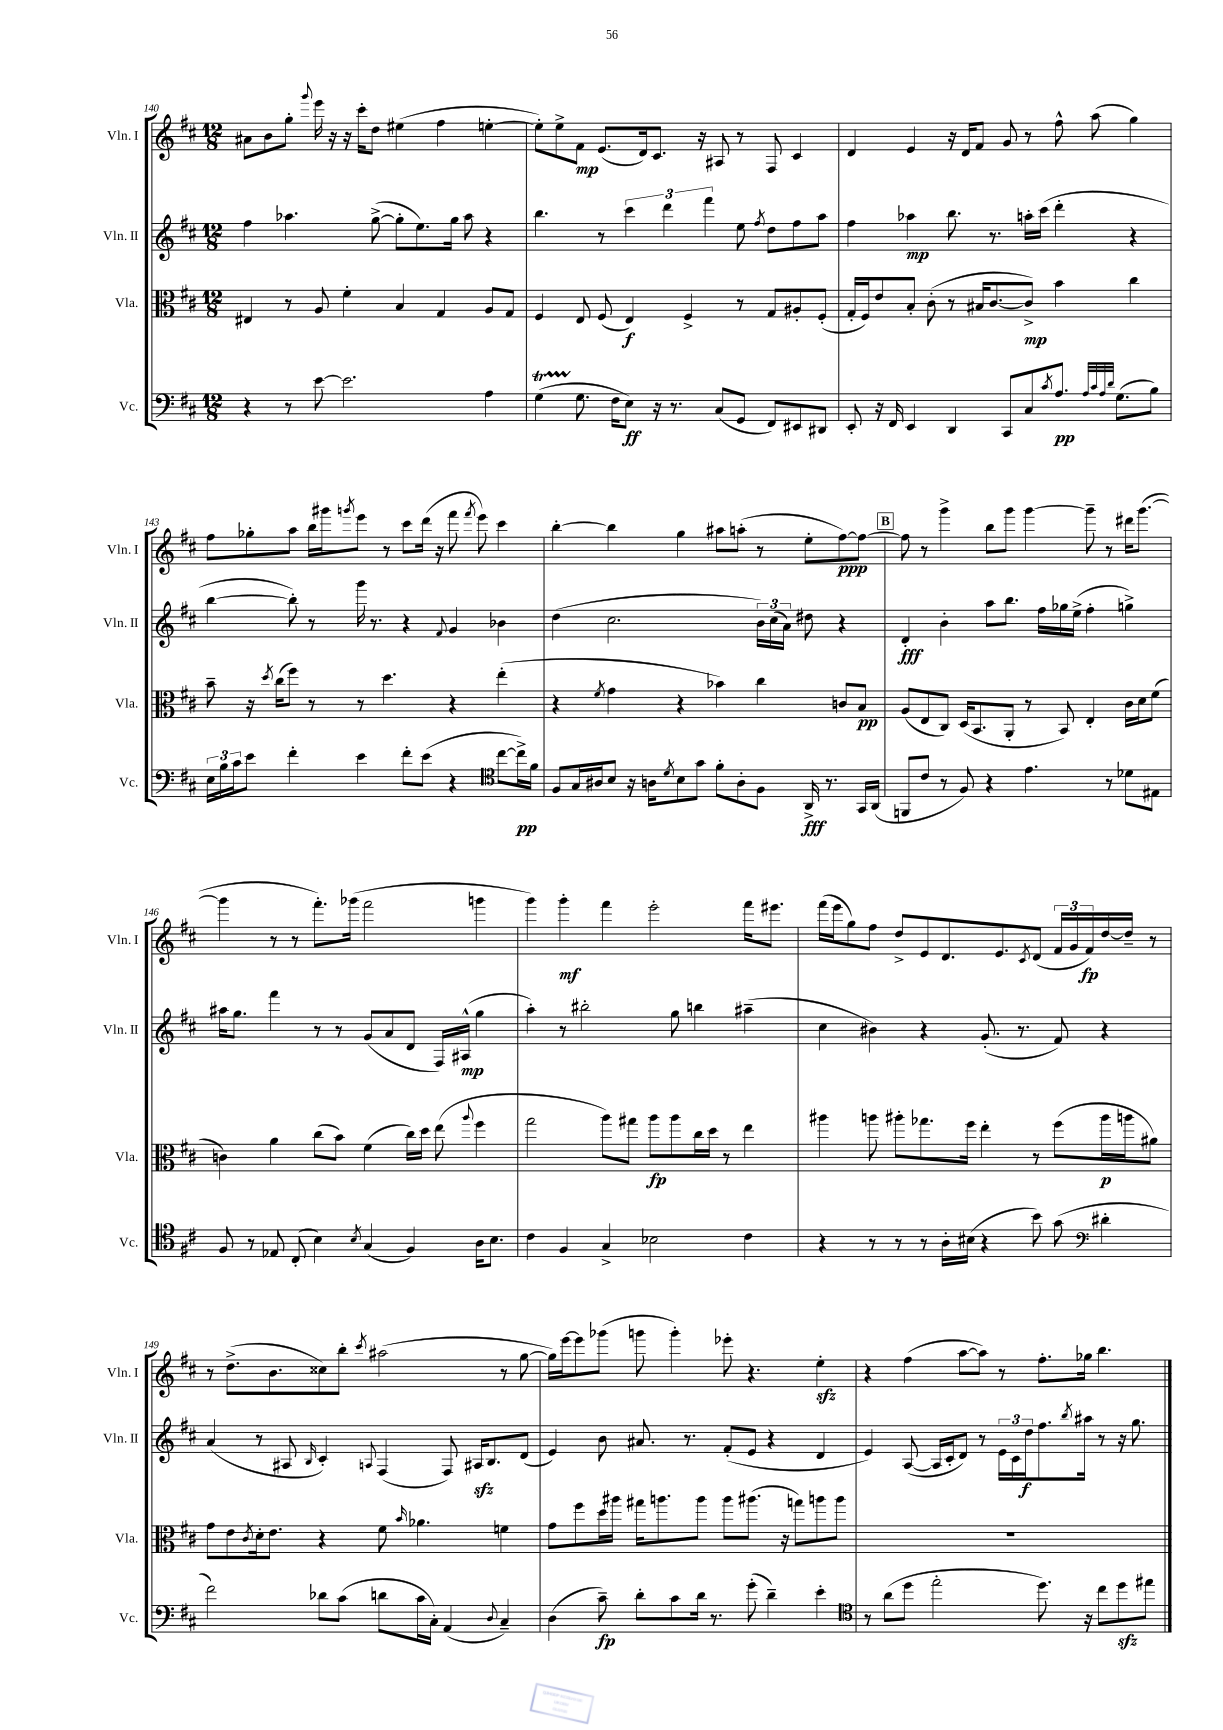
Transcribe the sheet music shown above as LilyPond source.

<<
\new StaffGroup <<
\new Staff = "s0" \with { instrumentName = "Vln. I" shortInstrumentName = "Vln. I" } {
    \clef treble \key d \major \numericTimeSignature \time 12/8
    ais'8 b'8 g''8-. \appoggiatura { g'''8 } e'''16 r16 r16 cis'''16-. d''8 eis''4( fis''4 e''4~-. |
    e''8-.) e''8-> fis'8\mp e'8.( d'16) cis'8. r16 ais8 r8 fis8 cis'4 |
    d'4 e'4 r16 d'16 fis'8 g'8 r8 fis''8-^ a''8( g''4) |
    fis''8 ges''8-. a''8 b''16 gis'''16 \acciaccatura { g'''8 } e'''8 r8 cis'''8 d'''16( r16 fis'''8 \acciaccatura { fis'''8 } e'''8) cis'''4 |
    b''4~-. b''4 g''4 ais''8 a''8-.( r8 e''8-. fis''8~\ppp) fis''8~ |
    \mark \markup { \box "B" } fis''8 r8 g'''4-> b''8 g'''8 g'''4~ g'''8-- r8 dis'''16 g'''8.~( |
    g'''4 r8 r8 fis'''8.-.) ges'''16( fis'''2 g'''4 |
    g'''4) g'''4-.\mf fis'''4 e'''2-. fis'''16 eis'''8. |
    fis'''16( e'''16 g''8) fis''8 d''8-> e'8 d'8. e'8. \acciaccatura { cis'8 } d'8( \tuplet 3/2 { fis'16 g'16 fis'16\fp) } d''16~ d''16-- r8 |
    r8 d''8.->( b'8. cisis''8) b''8-. \acciaccatura { cis'''8 } ais''2( r8 g''8~ |
    g''16) e'''16~ e'''8 ges'''8( g'''8 g'''4-.) ees'''8-. r4. e''4-.\sfz |
    r4 fis''4( a''8~ a''8) r8 fis''8.-. ges''16 b''4. \bar "|." |
}
\new Staff = "s1" \with { instrumentName = "Vln. II" shortInstrumentName = "Vln. II" } {
    \clef treble \key d \major \numericTimeSignature \time 12/8
    fis''4 aes''4. g''8~->( g''8-. e''8.) g''16 aes''8 r4 |
    b''4. r8 \tuplet 3/2 { cis'''4 d'''4 fis'''4 } e''8 \acciaccatura { fis''8 } d''8 fis''8 a''8 |
    fis''4 aes''4\mp b''8. r8. a''16-. cis'''16( d'''4-. r4 |
    b''4~ b''8-.) r8 g'''16 r8. r4 \appoggiatura { fis'8 } g'4 bes'4 |
    d''4( cis''2. \tuplet 3/2 { b'16) cis''16( a'16) } dis''8 r4 |
    \mark \markup { \box "B" } d'4-.\fff b'4-. a''8 b''8. fis''16 ges''16 e''16->( fis''4-. g''4->) |
    ais''16 g''8. fis'''4 r8 r8 g'8( a'8 d'8 fis16) ais16-^\mp( g''4 |
    a''4-.) r8 bis''2-. g''8 b''4 ais''4--( |
    cis''4 bis'4) r4 g'8.-.( r8. fis'8) r4 |
    a'4( r8 ais8 \grace { b16 } cis'4-.) \appoggiatura { a8 } fis4( fis8) ais16\sfz b8. d'8( |
    e'4) b'8 ais'8. r8. fis'8-.( e'8 r4 d'4 |
    e'4) a8~( a16 cis'16-. d'8) r8 \tuplet 3/2 { e'16 cis'16 d''16\f } fis''8. \acciaccatura { b''8 } ais''16 r8 r16 g''8. \bar "|." |
}
\new Staff = "s2" \with { instrumentName = "Vla." shortInstrumentName = "Vla." } {
    \clef alto \key d \major \numericTimeSignature \time 12/8
    eis4 r8 a8 fis'4-. b4 g4 a8 g8 |
    fis4 e8 fis8( e4\f) fis4-> r8 g8 ais8-. fis8-.( |
    g16-. fis16) e'8 b8-. cis'8-.( r8 bis16 cis'8.~ cis'8->\mp) b'4 cis''4 |
    b'8-- r16 \acciaccatura { d''8 } cis''16( fis''8) r8 r8 d''4. r4 e''4-.( |
    r4 \acciaccatura { fis'8 } g'4 r4 bes'4) cis''4 c'8 b8\pp |
    \mark \markup { \box "B" } a8( e8 cis8) d16( b,8. a,8-. r8 b,8) e4-. cis'16 d'16 fis'8( |
    c'4) a'4 cis''8( b'8) fis'4( cis''16) d''16 e''8( \appoggiatura { a''8 } fis''4 |
    g''2 a''8) gis''8 a''8\fp a''8 cis''16 d''16 r8 e''4 |
    ais''4 a''8 ais''8-. ges''8. fis''16 e''4-. r8 fis''8( ais''16\p a''16 ais'8) |
    g'8 e'8 \acciaccatura { cis'8 } d'16-. e'8. r4 fis'8 \grace { b'16 } aes'4. f'4 |
    g'8 fis''8 d''16 ais''16 gis''16 a''8. a''8 a''8 ais''8.( r16 g''8) a''8 a''8 |
    R1. \bar "|." |
}
\new Staff = "s3" \with { instrumentName = "Vc." shortInstrumentName = "Vc." } {
    \clef bass \key d \major \numericTimeSignature \time 12/8
    r4 r8 e'8~ e'2. a4 |
    g4\startTrillSpan( g8.\stopTrillSpan fis16 e8\ff) r16 r8. cis8( g,8 fis,8) eis,8 dis,8 |
    e,8-. r16 fis,16 e,4 d,4 cis,8 cis8 \acciaccatura { cis'8 } a8.\pp \grace { a32 cis'32 a32 d'32 } g8.( b8) |
    \tuplet 3/2 { e16 b16 cis'16 } e'8 fis'4-. e'4 fis'8-. e'8( r4 \clef tenor cis''8~ cis''16->\pp) fis'16 |
    fis8 g16 ais16 b8 r16 a16 \acciaccatura { d'8 } b8 g'8 fis'8-. a8-. fis8 a,16->\fff r8. g,16 a,16( |
    \mark \markup { \box "B" } f,8 cis'8 r8 fis8) r4 e'4. r8 des'8 eis8 |
    fis8 r8 ees8 cis8-.( b4) \acciaccatura { b8 } g4( fis4) a16 b8. |
    cis'4 fis4 g4-> bes2 cis'4 |
    r4 r8 r8 r8 a16-. bis16( r4 b'8) g'8( \clef bass dis'4-. |
    fis'2) des'8 cis'8( d'8 cis'16 cis16-.) a,4( \appoggiatura { d8 } cis4--) |
    d4( cis'8--\fp) d'8-. cis'8 d'16 r8. g'8-.( d'4--) e'4-. |
    \clef tenor r8 a'8( d''8 e''2-. d''8.) r16 cis''8 d''8\sfz eis''8 \bar "|." |
}
>>
>>
\layout { \context { \Score currentBarNumber = #140 } }
